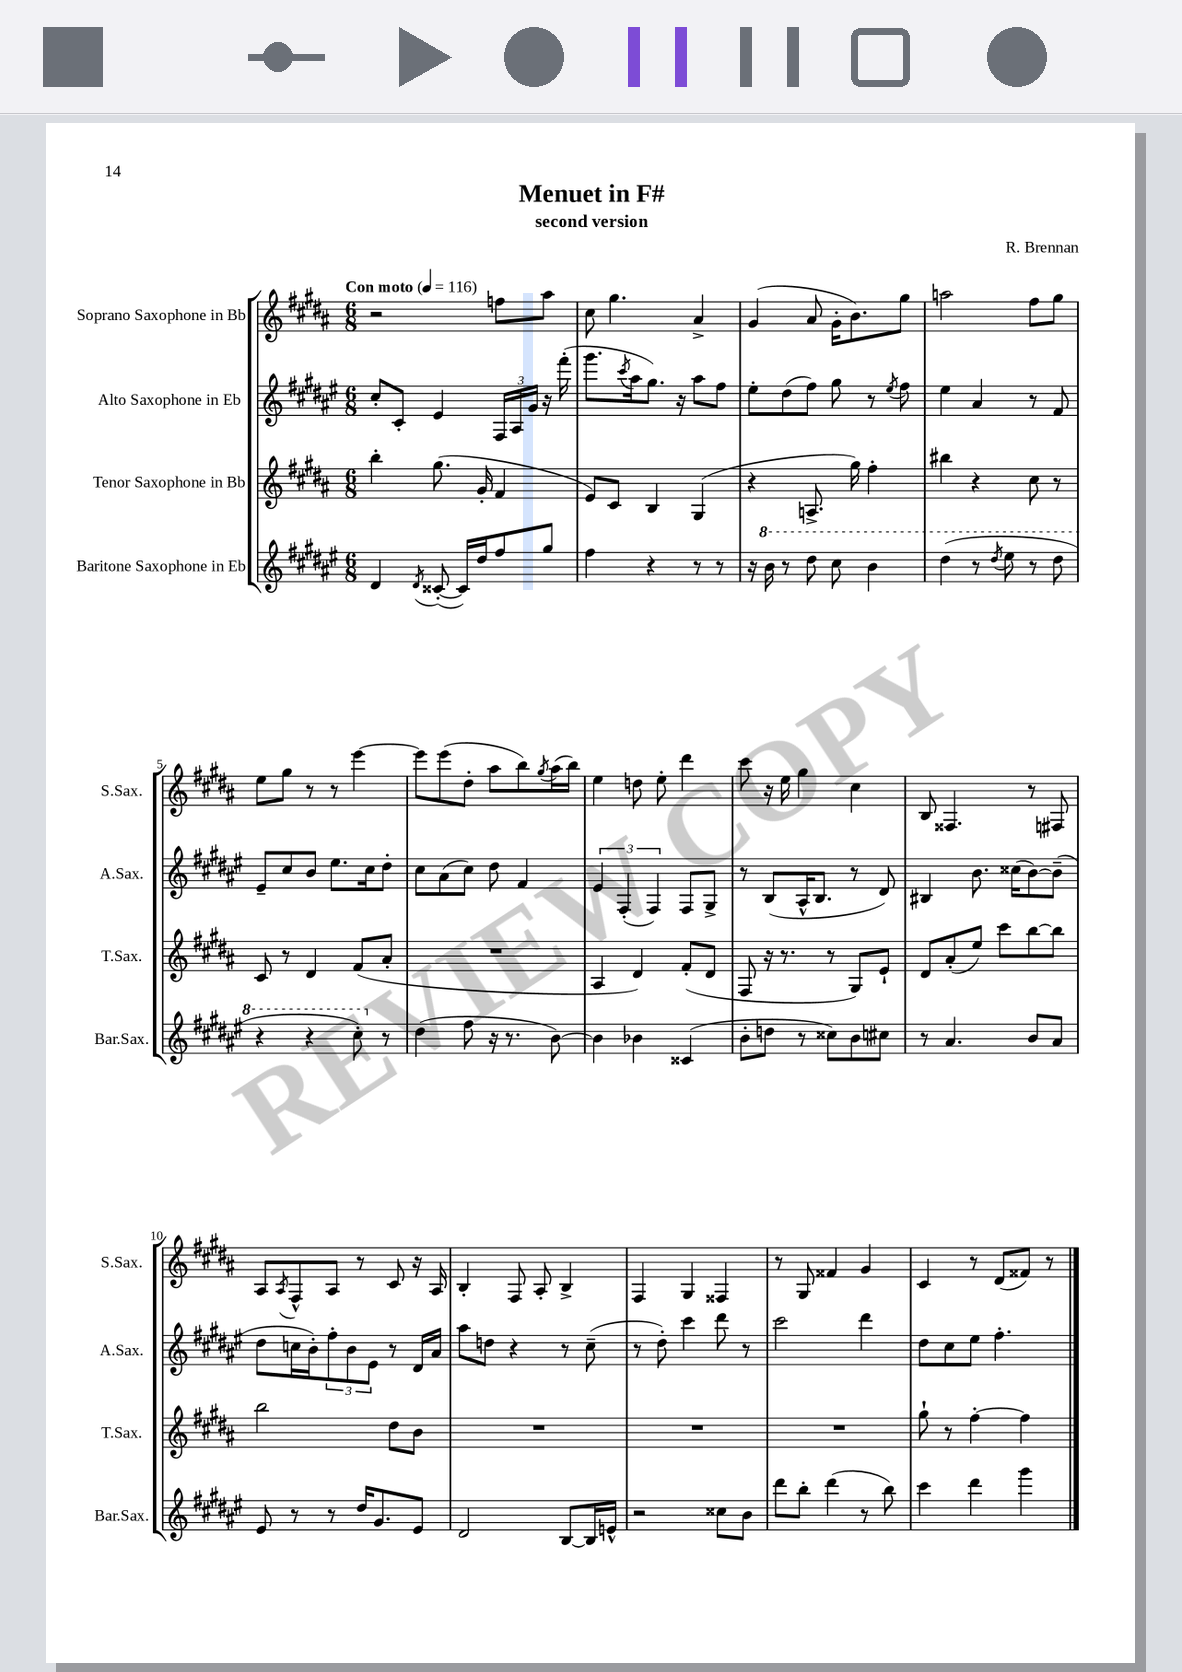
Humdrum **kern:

**kern	**kern	**kern	**kern
*staff4	*staff3	*staff2	*staff1
*clefG2	*clefG2	*clefG2	*clefG2
*k[f#c#g#d#a#e#]	*k[f#c#g#d#a#]	*k[f#c#g#d#a#e#]	*k[f#c#g#d#a#]
*M6/8	*M6/8	*M6/8	*M6/8
*MM116	*MM116	*MM116	*MM116
4d#	4bb'	8cc#'	2r
.	.	8c#'	.
8qd#	.	.	.
([8c##'	(8.gg#	4e#	.
16c##])	.	.	.
16dd#	16g#'	.	.
8ff#	4f#	24F#	8ff
.	.	24A#	.
.	.	24g#	.
8gg#	.	16r	8aa#
.	.	(16fff#'	.
=	=	=	=
4ff#	8e)	8.ggg#	8cc#
.	8c#	.	4.gg#
.	.	8qccc#	.
.	.	16aa#	.
4r	4B	8.gg#)	.
.	.	16r	.
8r	(4G#	8aa#	4a#^
8r	.	8ff#	.
=	=	=	=
16r	4r	8ee#'	(4g#
16bb	.	.	.
8r	.	(8dd#	.
8ddd#	8.A^	8ff#)	8a#
8ccc#	.	8gg#	16g#'
.	16gg#)	.	8.b)
4bb	4ff#'	8r	.
.	.	8qee#	.
.	.	8ff#	8gg#
=	=	=	=
(4ddd#	4bb#	4ee#	2aa
8r	4r	4a#	.
8qddd#	.	.	.
8eee#	.	.	.
8r	8cc#	8r	8ff#
8ddd#	8r	8f#	8gg#
=	=	=	=
4r	8c#	8e#~	8ee
.	8r	8cc#	8gg#
4r	4d#	8b	8r
.	.	8.ee#	8r
8ccc#')	(8f#	.	[4eee
.	.	16cc#	.
8r	8a#'	8dd#'	.
=	=	=	=
(4dd#	2.r	8cc#	8eee]
.	.	(8a#	(8eee
8ff#	.	8cc#)	8dd#'
16r	.	8dd#	8aa#
8.r	.	.	.
.	.	4f#	8bb)
.	.	.	8qgg#
[8b)	.	.	(16aa#
.	.	.	16bb)
=	=	=	=
4b]	4A#	6e#	4ee
.	.	(6F#'	.
4b-	4d#)	.	8dd
.	.	6F#)	.
.	.	.	8ee'
(4c##	(8f#'	8F#	4ddd#
.	8d#	8G#^	.
=	=	=	=
8b'	8F#	8r	8ccc#
8dd	16r	(8B	16r
.	8.r	.	16ee
8r	.	16A#^^	4gg#
.	.	8.B	.
8cc##)	8r	.	.
8b	8G#)	8r	4cc#
8cc#	8e`	8d#)	.
=	=	=	=
8r	8d#	4B#	8B
4.a#	(8a#'	.	4.F##
.	8ee)	8.b	.
.	8ccc#	.	.
.	.	(16cc##	.
8b	[8bb	[8b)	8r
8a#	8bb]	(8b~]	8F#
=	=	=	=
8e#	2bb	8dd#	8A#
.	.	.	8qA#
8r	.	16cc	8F#^^
.	.	16b')	.
8r	.	12ff#'	8A#
.	.	12b	.
16dd#	.	.	8r
.	.	12e#	.
8.g#	.	.	.
.	8dd#	8r	8c#
8e#	8b	16d#	16r
.	.	16a#	16A#
=	=	=	=
2d#	2.r	8aa#	4B'
.	.	8dd	.
.	.	4r	8F#
.	.	.	8A#'
[8B	.	8r	4B^
16B]	.	(8cc#~	.
16e^^	.	.	.
=	=	=	=
2r	2.r	8r	4F#
.	.	8dd#')	.
.	.	4ccc#	4G#
8cc##	.	8ddd#	4F##
8b	.	8r	.
=	=	=	=
8ddd#	2.r	2ccc#	8r
8bb'	.	.	8G#
(4ddd#	.	.	4f##
8r	.	4ddd#	4g#
8bb)	.	.	.
=	=	=	=
4ccc#	8gg#`	8dd#	4c#
.	8r	8cc#	.
4ddd#	[4ff#'	8ee#	8r
.	.	4.ff#'	(8d#
4ggg#	4ff#]	.	8f##)
.	.	.	8r
==	==	==	==
*-	*-	*-	*-
